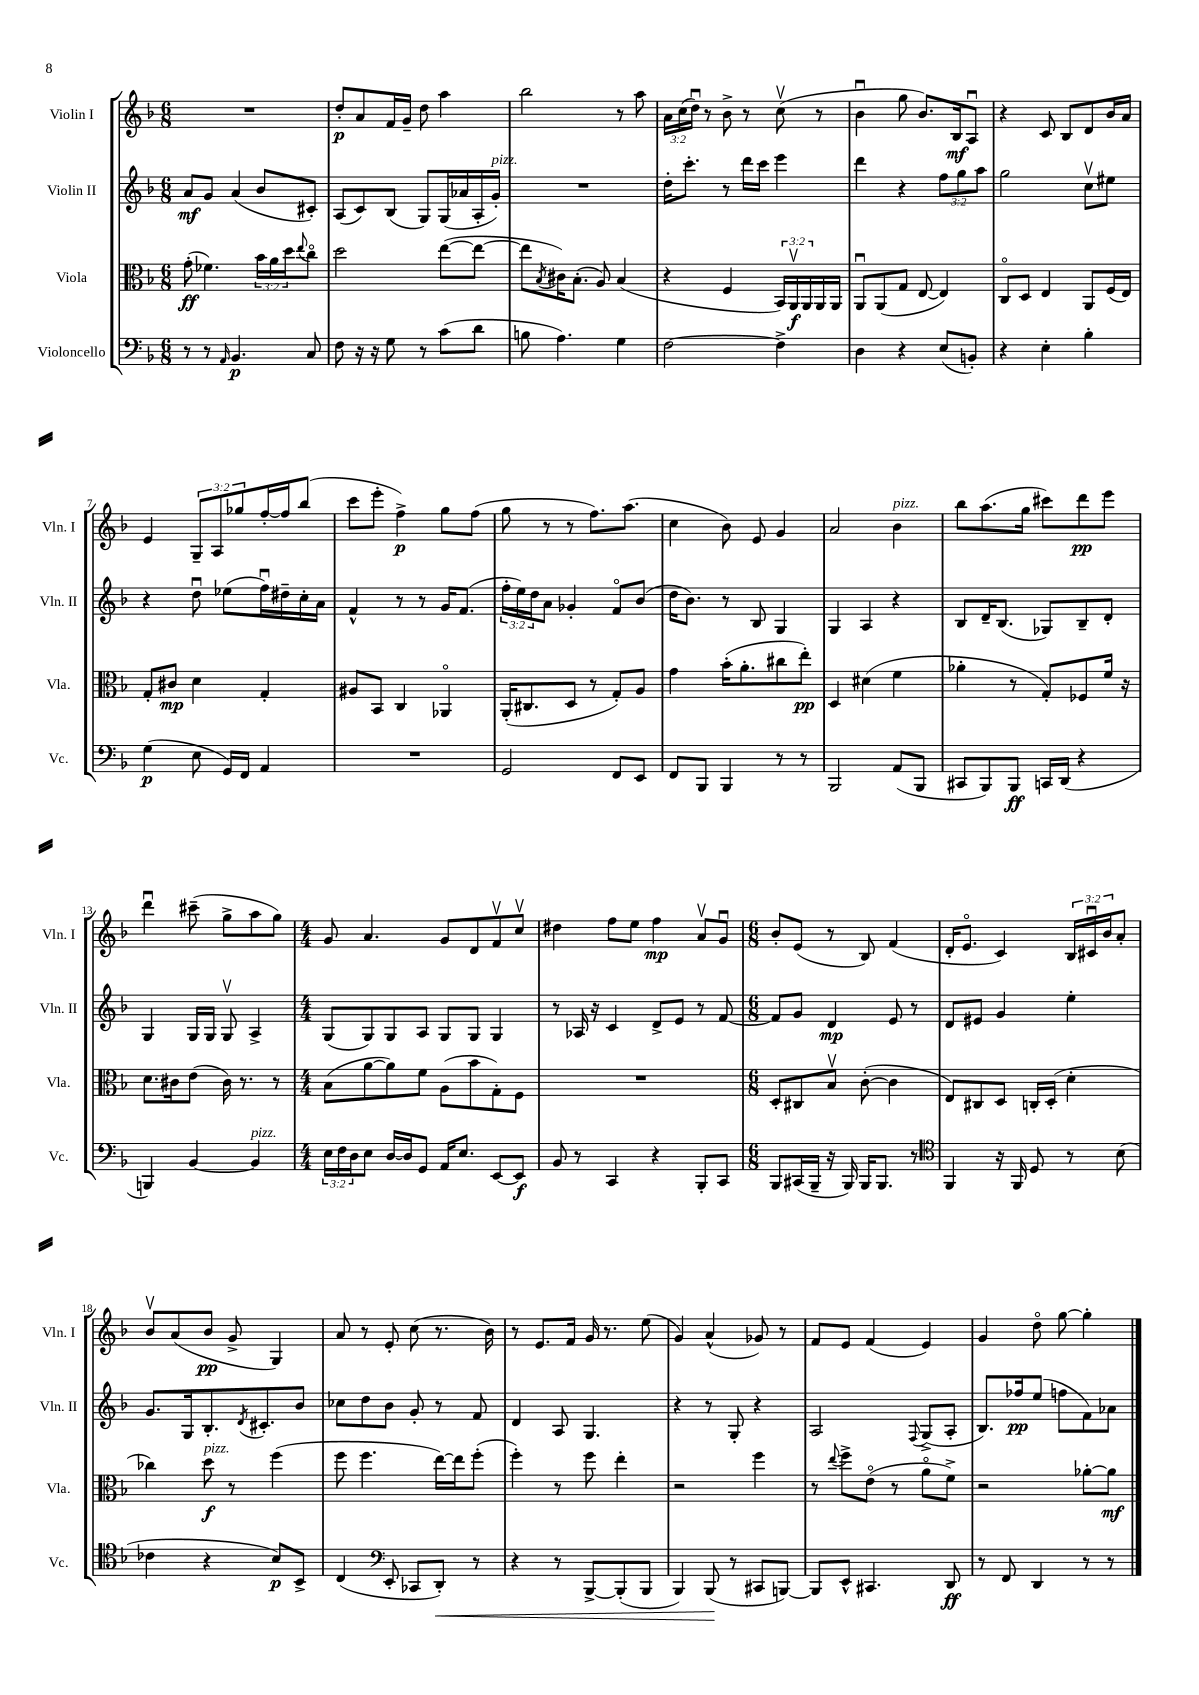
<<
\new StaffGroup <<
\new Staff = "s0" \with { instrumentName = "Violin I" shortInstrumentName = "Vln. I" } {
    \clef treble \key f \major \numericTimeSignature \time 6/8 \override Staff.TupletNumber.text = #tuplet-number::calc-fraction-text
    R2. |
    d''8-.\p a'8 f'16 g'16-- d''8 a''4 |
    bes''2 r8 a''8 |
    \tuplet 3/2 { a'16 c''16( d''16\downbow) } r8 bes'8-> r8 c''8\upbow( r8 |
    bes'4\downbow g''8 bes'8.) bes16\mf a8\downbow |
    r4 c'8 bes8 d'8 bes'16 a'16 |
    e'4 \tuplet 3/2 { g8-- a8 ges''8 } f''16~-. f''16 bes''8( |
    c'''8 e'''8-. f''4->\p) g''8 f''8( |
    g''8 r8 r8 f''8.) a''8.( |
    c''4 bes'8) e'8 g'4 |
    a'2 bes'4^\markup { \italic "pizz." } |
    bes''8 a''8.( g''16 cis'''8) d'''8\pp e'''8 |
    d'''4\downbow cis'''8--( g''8-> a''8 g''8) |
    \numericTimeSignature \time 4/4 g'8 a'4. g'8 d'8 f'8\upbow c''8\upbow |
    dis''4 f''8 e''8 f''4\mp a'8\upbow g'8\downbow |
    \numericTimeSignature \time 6/8 bes'8-. e'8( r8 bes8) f'4( |
    d'16-. e'8.\flageolet c'4) \tuplet 3/2 { bes16 cis'16\downbow bes'16 } a'8-. |
    bes'8\upbow a'8( bes'8\pp g'8-> g4) |
    a'8 r8 e'8-. c''8( r8. bes'16) |
    r8 e'8. f'16 g'16 r8. e''8( |
    g'4) a'4-^( ges'8) r8 |
    f'8 e'8 f'4( e'4) |
    g'4 d''8\flageolet g''8~ g''4-. \bar "|." |
}
\new Staff = "s1" \with { instrumentName = "Violin II" shortInstrumentName = "Vln. II" } {
    \clef treble \key f \major \numericTimeSignature \time 6/8 \override Staff.TupletNumber.text = #tuplet-number::calc-fraction-text
    a'8\mf g'8 a'4( bes'8 cis'8-.) |
    a8( c'8) bes8( g8) g16( aes'16 a16-. g'16-.^\markup { \italic "pizz." }) |
    R2. |
    d''16-. c'''8.-. r8 d'''16 c'''16 e'''4 |
    d'''4 r4 \tuplet 3/2 { f''8 g''8 a''8 } |
    g''2 c''8\upbow eis''8 |
    r4 d''8\downbow ees''8( f''16\downbow) dis''16-- c''16-. a'16 |
    f'4-^ r8 r8 g'16 f'8.( |
    \tuplet 3/2 { f''16-. e''16) d''16 } a'8 ges'4-. f'8\flageolet bes'8( |
    d''16 bes'8.) r8 bes8 g4 |
    g4 a4 r4 |
    bes8 d'16-- bes8.( ges8) bes8-- d'8-. |
    g4 g16 g16 g8\upbow a4-> |
    \numericTimeSignature \time 4/4 g8( g8) g8 a8 g8 g8 g4 |
    r8 aes16 r16 c'4 d'8-> e'8 r8 f'8~ |
    \numericTimeSignature \time 6/8 f'8 g'8 d'4\mp e'8 r8 |
    d'8 eis'8 g'4 e''4-. |
    g'8. g16 bes8.-. \acciaccatura { d'8 } cis'8.-. bes'8 |
    ces''8 d''8 bes'8 g'8-. r8 f'8 |
    d'4 a8 g4. |
    r4 r8 g8-. r4 |
    a2 \appoggiatura { f8 } g8->( a8-. |
    bes8.) fes''16\pp e''8( f''8 f'8) aes'8 \bar "|." |
}
\new Staff = "s2" \with { instrumentName = "Viola" shortInstrumentName = "Vla." } {
    \clef alto \key f \major \numericTimeSignature \time 6/8 \override Staff.TupletNumber.text = #tuplet-number::calc-fraction-text
    g'8-.\ff( fes'4.) \tuplet 3/2 { bes'16 a'16 d''16 } \appoggiatura { e''8 } c''8\flageolet |
    d''2 e''8~( e''8~ |
    e''8 \acciaccatura { bes8 } cis'16) bes8.-.( a8) bes4( |
    r4 f4 \tuplet 3/2 { bes,16) a,16\upbow\f a,16 } a,16 a,16 |
    a,8\downbow a,8( g8 e8~ e4) |
    c8\flageolet d8 e4 a,8 f16( e16) |
    g8-. cis'8\mp d'4 g4-. |
    ais8 bes,8 c4 aes,4\flageolet |
    a,16-.( cis8. d8 r8 g8-.) a8 |
    g'4 bes'16-.( a'8.-. cis''8 e''8-.\pp) |
    d4 dis'4( f'4 |
    aes'4-. r8 g8-.) fes8 f'16 r16 |
    d'8. cis'16 e'8( cis'16) r8. r8 |
    \numericTimeSignature \time 4/4 bes8( a'8~ a'8) f'8 a8( bes'8 g8-.) f8 |
    R1 |
    \numericTimeSignature \time 6/8 d8-. cis8 bes8\upbow c'8~-.( c'4 |
    e8) cis8 d8 c16-. d16-.( d'4-. |
    ces''4) d''8\f^\markup { \italic "pizz." } r8 f''4( |
    f''8 f''4. e''16~) e''16 f''8-.( |
    f''4-.) r8 f''8 e''4-. |
    r2 f''4 |
    r8 \appoggiatura { e''8 } f''8-> e'8\flageolet( r8 a'8\flageolet f'8->) |
    r2 aes'8~-. aes'8\mf \bar "|." |
}
\new Staff = "s3" \with { instrumentName = "Violoncello" shortInstrumentName = "Vc." } {
    \clef bass \key f \major \numericTimeSignature \time 6/8 \override Staff.TupletNumber.text = #tuplet-number::calc-fraction-text
    r8 r8 \grace { a,16 } bes,4.\p c8 |
    f8 r16 r16 g8 r8 c'8( d'8 |
    b8 a4.) g4 |
    f2~ f4-> |
    d4 r4 e8( b,8-.) |
    r4 e4-. bes4-. |
    g4\p( e8 g,16) f,16 a,4 |
    R2. |
    g,2 f,8 e,8 |
    f,8 bes,,8 bes,,4 r8 r8 |
    bes,,2 a,8( bes,,8 |
    cis,8 bes,,8) bes,,8\ff c,16 d,16( r4 |
    b,,4) bes,4~ bes,4^\markup { \italic "pizz." } |
    \numericTimeSignature \time 4/4 \tuplet 3/2 { e16 f16 d16 } e8 d16~ d16 g,8 a,16 e8. e,8~ e,8\f |
    bes,8 r8 c,4 r4 bes,,8-. c,8 |
    \numericTimeSignature \time 6/8 bes,,8 cis,16( bes,,16-- r16 bes,,16) bes,,16 bes,,8. r8 |
    \clef tenor f,4 r16 f,16 d8 r8 bes8( |
    ces'4 r4 bes8\p) bes,8-> |
    c4( \clef bass e,8-. ces,8 d,8-.\<) r8 |
    r4 r8 bes,,8~-> bes,,8-.( bes,,8 |
    bes,,4) bes,,8\!( r8 cis,8 b,,8~) |
    b,,8 e,8-^ cis,4. d,8\ff |
    r8 f,8 d,4 r8 r8 \bar "|." |
}
>>
>>
